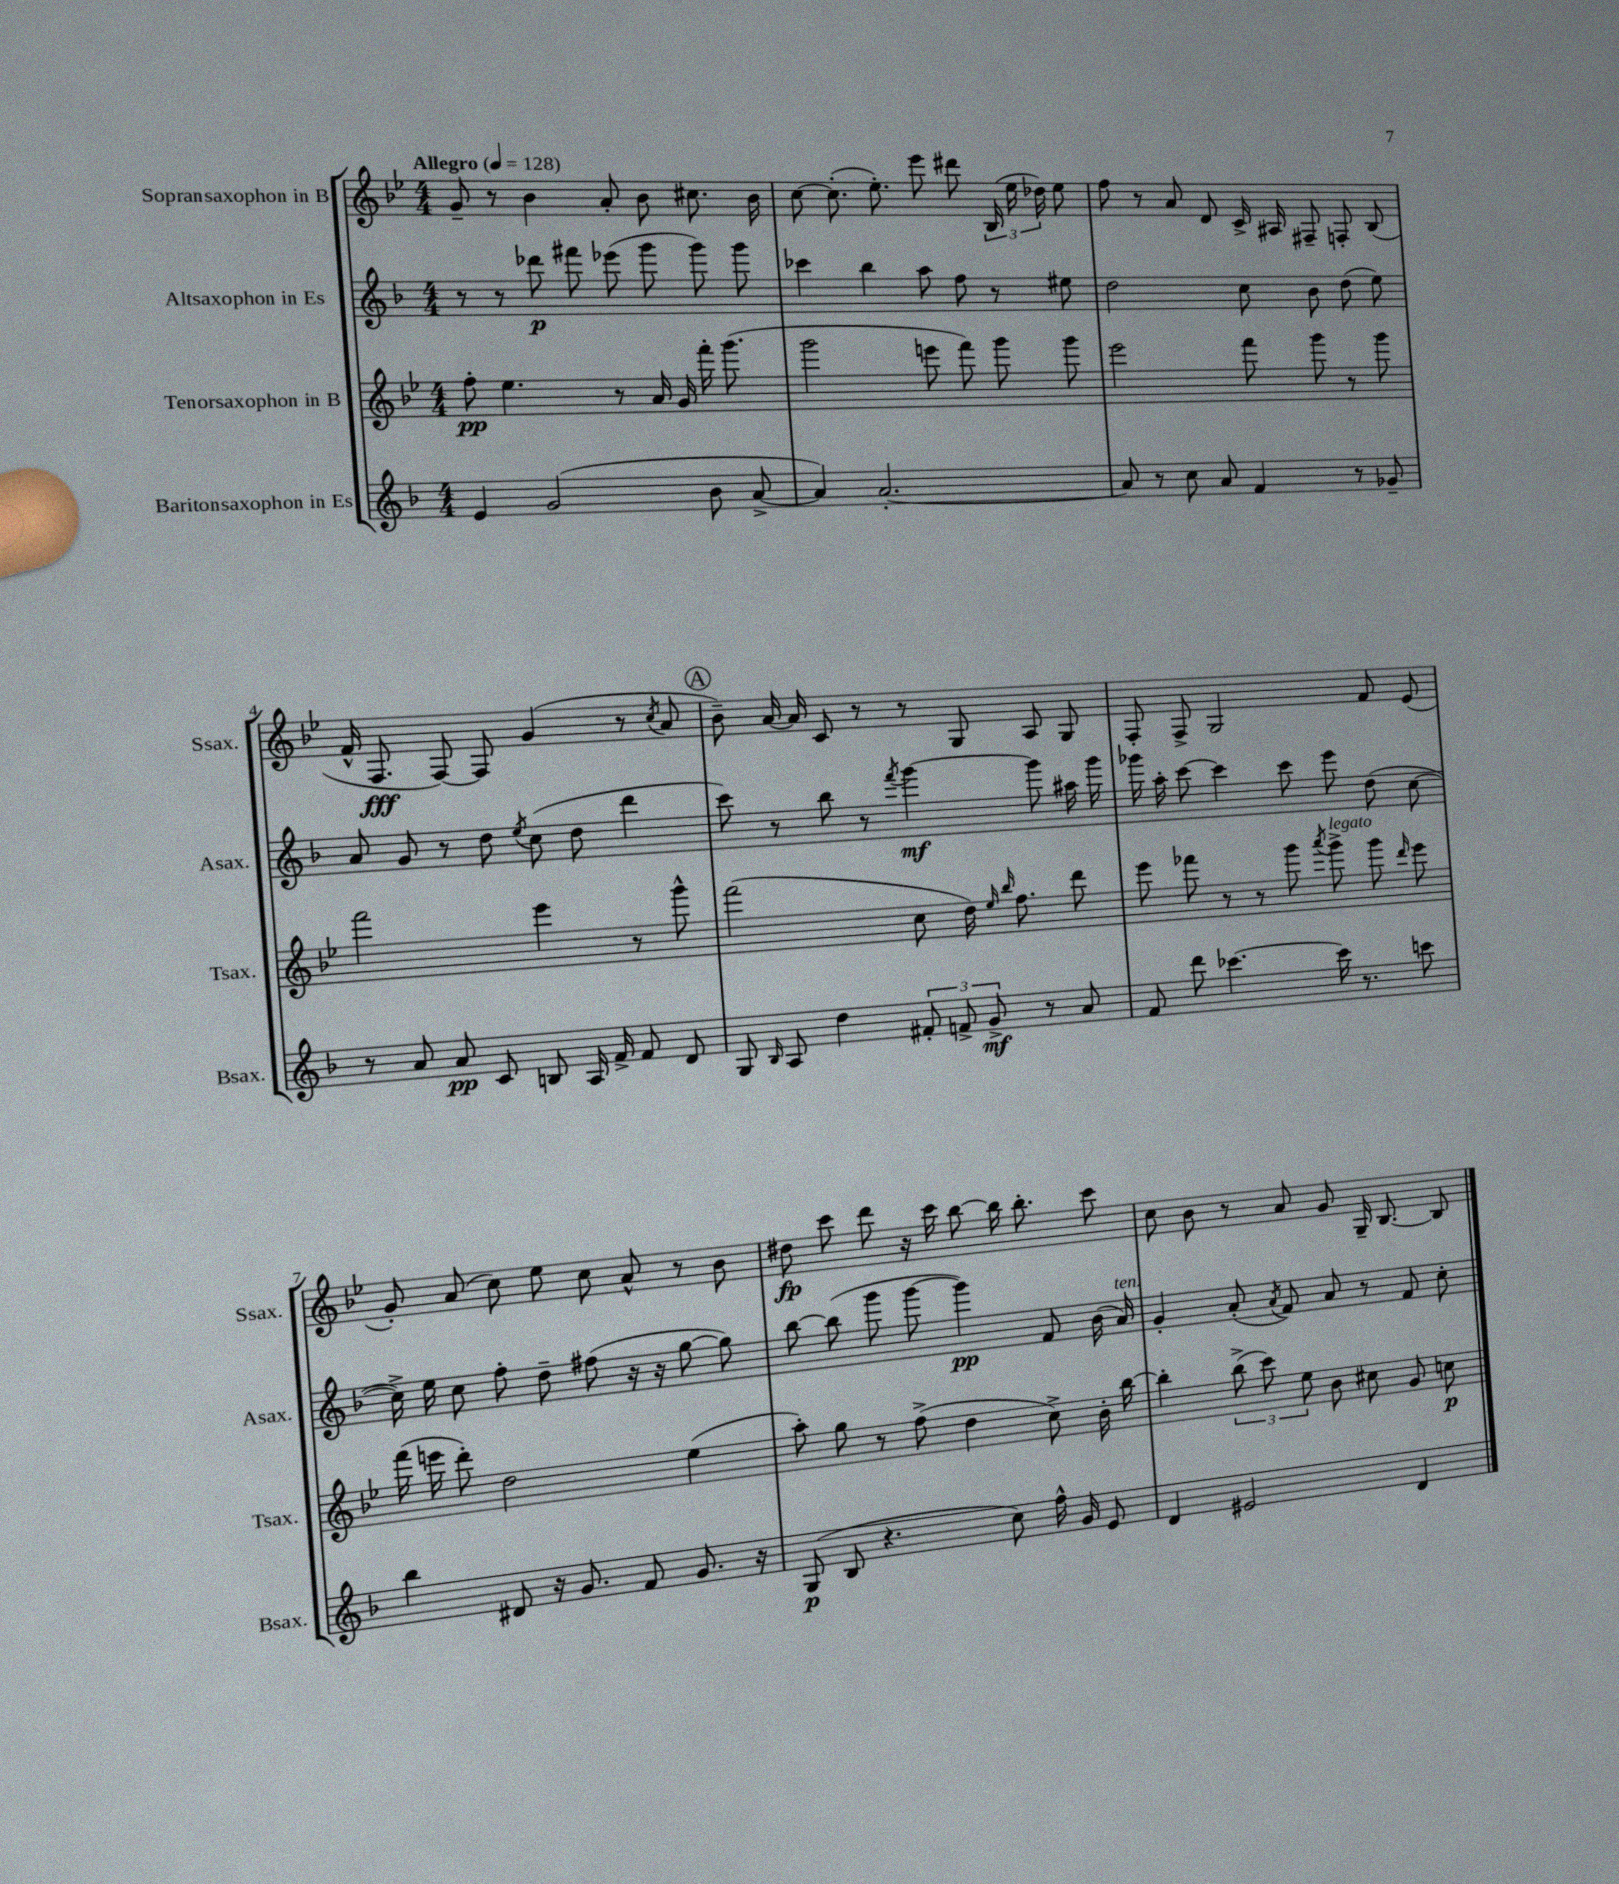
<<
\new StaffGroup <<
\new Staff = "s0" \with { instrumentName = "Sopransaxophon in B" shortInstrumentName = "Ssax." } {
    \clef treble \key bes \major \numericTimeSignature \time 4/4 \tempo "Allegro" 4 = 128
    \autoBeamOff g'8-- r8 bes'4 a'8-. bes'8 cis''8. bes'16 |
    c''8~ c''8.-.( ees''8.-.) ees'''8 dis'''8 \tuplet 3/2 { bes16( ees''16 des''16) } ees''8 |
    f''8 r8 a'8 d'8 c'16-> ais16 fis8-- f8-. bes8( |
    f'16-^ f8.\fff f8~) f8 g'4( r8 \acciaccatura { c''8 } a'8 |
    \mark \markup { \circle "A" } bes'8--) a'16~ a'16 c'8 r8 r8 g8 a8 g8 |
    f8-. f8-> g2 f'8 ees'8( |
    g'8-.) a'8( c''8) ees''8 c''8 a'8-^ r8 bes'8 |
    dis''8\fp c'''8 d'''8 r16 c'''16 bes''8~ bes''16 bes''8.-. c'''8 |
    c''8 bes'8 r8 a'8 g'8 g16-- bes8.~ bes8 \bar "|." |
}
\new Staff = "s1" \with { instrumentName = "Altsaxophon in Es" shortInstrumentName = "Asax." } {
    \clef treble \key f \major \numericTimeSignature \time 4/4
    \autoBeamOff r8 r8 des'''8\p fis'''8 ees'''8( g'''8 g'''8) g'''8 |
    ces'''4 bes''4 a''8 f''8 r8 eis''8 |
    d''2 c''8 bes'8 d''8( e''8) |
    a'8 g'8 r8 d''8 \acciaccatura { e''8 } c''8( d''8 d'''4 |
    \mark \markup { \circle "A" } c'''8) r8 bes''8 r8 \acciaccatura { f'''8 } g'''4~\mf g'''8 ais''16 g'''16 |
    ges'''16 a''16-. c'''8~ c'''4 c'''8 e'''8 d''8( c''8~ |
    c''16->) e''16 c''8 f''8-. d''8-- fis''8( r16 r16 g''8~ g''8) |
    bes''8~ bes''8( g'''8 g'''8~ g'''4\pp) f'8 bes'16( a'16^\markup { \italic "ten." }) |
    g'4-. a'8-.( \acciaccatura { a'8 } f'8) a'8 r8 f'8 c''8-. \bar "|." |
}
\new Staff = "s2" \with { instrumentName = "Tenorsaxophon in B" shortInstrumentName = "Tsax." } {
    \clef treble \key bes \major \numericTimeSignature \time 4/4
    \autoBeamOff f''8-.\pp ees''4. r8 a'16 g'16 f'''16-. g'''8.( |
    g'''2 e'''8 f'''8) g'''8 g'''8 |
    ees'''2 f'''8 g'''8 r8 g'''8 |
    f'''2 ees'''4 r8 g'''8-^ |
    \mark \markup { \circle "A" } f'''2( c''8 d''16) \grace { ees''16 bes''16 } f''8. d'''8 |
    ees'''8 fes'''8 r8 r8 g'''8 \acciaccatura { a'''8 } g'''8->^\markup { \italic "legato" } g'''8 \grace { d'''16 } ees'''8 |
    f'''16( e'''16 d'''8-.) d''2 ees''4( |
    a''8-.) g''8 r8 f''8->( d''4 c''8->) bes'16-. bes''16~ |
    bes''4-. \tuplet 3/2 { bes''8->( c'''8) ees''8 } bes'8 cis''8 g'8 c''8\p \bar "|." |
}
\new Staff = "s3" \with { instrumentName = "Baritonsaxophon in Es" shortInstrumentName = "Bsax." } {
    \clef treble \key f \major \numericTimeSignature \time 4/4
    \autoBeamOff e'4 g'2( bes'8 a'8~-> |
    a'4) a'2.~-. |
    a'8 r8 c''8 a'8 f'4 r8 ges'8-- |
    r8 a'8 a'8\pp c'8 b8 a16 f'16-> f'8 d'8 |
    \mark \markup { \circle "A" } g8 \grace { bes16 } a8 d''4 \tuplet 3/2 { fis'8-. f'8-> g'8->\mf } r8 a'8 |
    f'8 d'''8 ces'''4.~ ces'''16 r8. c'''8 |
    bes''4 dis'8 r16 g'8. f'8 g'8. r16 |
    g8\p( bes8 r4. c''8) f''16-^ g'16 e'8 |
    d'4 eis'2 d'4 \bar "|." |
}
>>
>>
